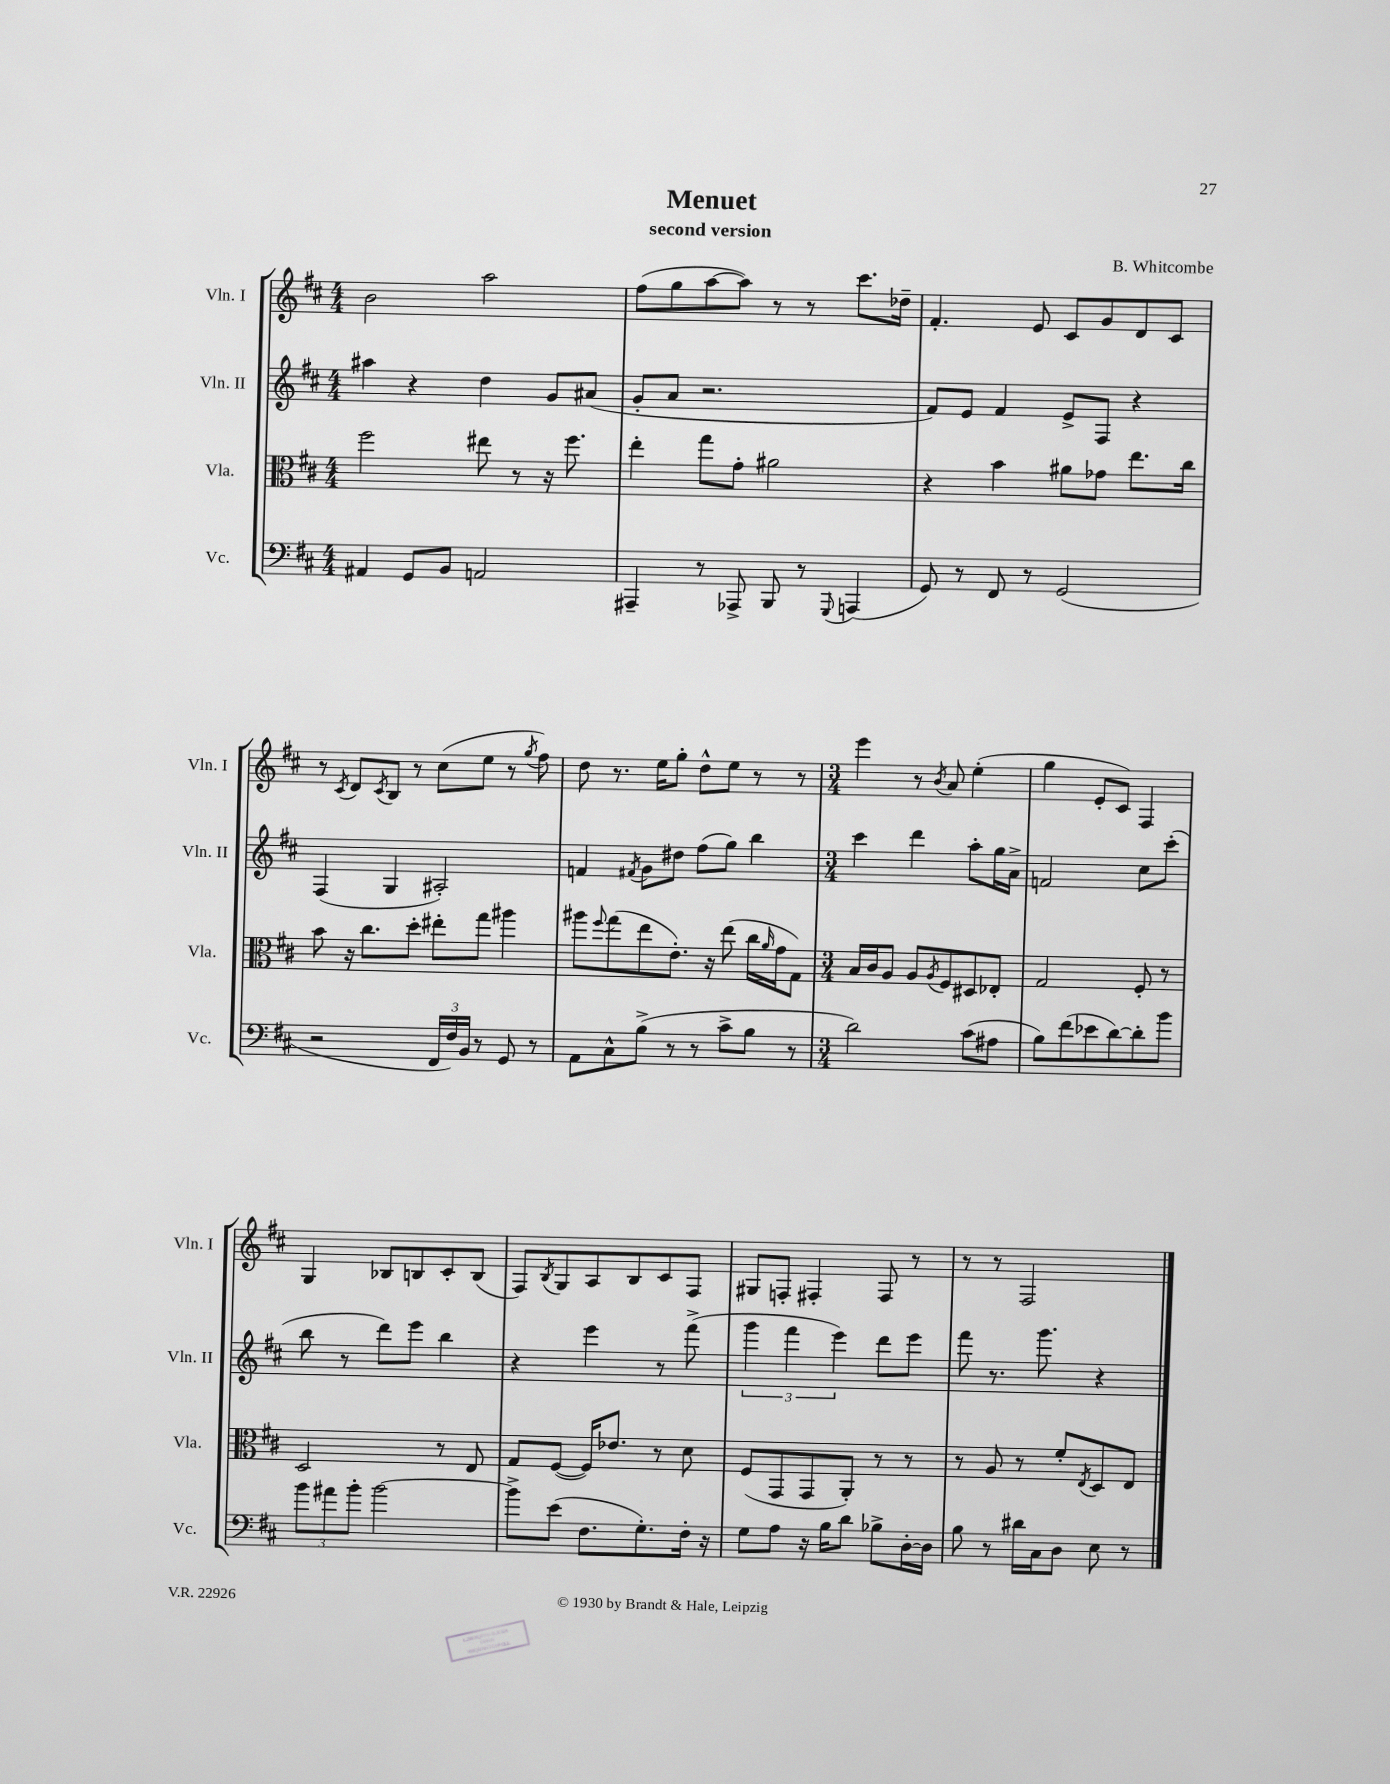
\header { title = "Menuet" composer = "B. Whitcombe" subtitle = "second version" }
<<
\new StaffGroup <<
\new Staff = "s0" \with { instrumentName = "Vln. I" shortInstrumentName = "Vln. I" } {
    \clef treble \key d \major \numericTimeSignature \time 4/4
    b'2 a''2 |
    fis''8( g''8 a''8~ a''8) r8 r8 cis'''8. des''16-- |
    fis'4.-. e'8 cis'8 g'8 d'8 cis'8 |
    r8 \acciaccatura { cis'8 } d'8 \acciaccatura { cis'8 } b8 r8 cis''8( e''8 r8 \acciaccatura { g''8 } fis''8) |
    d''8 r8. e''16 g''8-. d''8-^ e''8 r8 r8 |
    \numericTimeSignature \time 3/4 e'''4 r8 \acciaccatura { b'8 } a'8 e''4-.( |
    g''4 e'8-. cis'8) fis4 |
    g4 bes8 b8 cis'8-. b8( |
    fis8) \acciaccatura { b8 } g8 a8 b8 cis'8 fis8 |
    gis8 f8-. fis4-. fis8 r8 |
    r8 r8 fis2 \bar "|." |
}
\new Staff = "s1" \with { instrumentName = "Vln. II" shortInstrumentName = "Vln. II" } {
    \clef treble \key d \major \numericTimeSignature \time 4/4
    ais''4 r4 d''4 g'8 ais'8( |
    g'8-. a'8 r2. |
    fis'8) e'8 fis'4 e'8-> fis8 r4 |
    fis4( g4 ais2-.) |
    f'4 \acciaccatura { fis'8 } g'8 dis''8 fis''8( g''8) b''4 |
    \numericTimeSignature \time 3/4 cis'''4 d'''4 a''8-. g''16 a'16-> |
    f'2 cis''8 cis'''8-.( |
    b''8 r8 d'''8) e'''8 b''4 |
    r4 e'''4 r8 fis'''8->( |
    \tuplet 3/2 { g'''4 fis'''4 e'''4) } d'''8 e'''8 |
    fis'''8 r8. g'''8. r4 \bar "|." |
}
\new Staff = "s2" \with { instrumentName = "Vla." shortInstrumentName = "Vla." } {
    \clef alto \key d \major \numericTimeSignature \time 4/4
    fis''2 eis''8 r8 r16 fis''8. |
    e''4-. g''8 g'8-. ais'2 |
    r4 b'4 ais'8 ges'8 e''8. cis''16 |
    b'8 r16 cis''8. d''8-. eis''8-. g''8 ais''4 |
    ais''8 \appoggiatura { fis''8 } g''8( e''8 e'8.-.) r16 e''8( cis''16 \grace { a'16 } g'16 g8) |
    \numericTimeSignature \time 3/4 b16 cis'16 a8 a8 \acciaccatura { a8 } fis8 dis8 ees8-. |
    g2 fis8-. r8 |
    d2 r8 e8 |
    g8 fis8~( fis16) ees'8. r8 d'8 |
    fis8( g,8 g,8 a,8-.) r8 r8 |
    r8 a8 r8 fis'8-. \acciaccatura { e8 } d8 e8 \bar "|." |
}
\new Staff = "s3" \with { instrumentName = "Vc." shortInstrumentName = "Vc." } {
    \clef bass \key d \major \numericTimeSignature \time 4/4
    ais,4 g,8 b,8 a,2 |
    ais,,4-- r8 aes,,8-> b,,8 r8 \appoggiatura { g,,8 } a,,4( |
    g,8) r8 fis,8 r8 g,2( |
    r2 \tuplet 3/2 { fis,16 fis16) b,16 } r8 g,8 r8 |
    a,8 cis8-^ b8->( r8 r8 cis'8-> b8 r8 |
    \numericTimeSignature \time 3/4 d'2) cis'8( ais8 |
    b8) fis'8( ees'8 d'8~) d'8-. b'8 |
    \tuplet 3/2 { b'8 ais'8 b'8-. } b'2~ |
    b'8-> e'8( fis8. g8.-.) fis16-. r16 |
    g8 a8 r16 b16 d'8 bes8-> d16~-. d16 |
    b8 r8 dis'16 cis16 d8 e8 r8 \bar "|." |
}
>>
>>
\layout { \context { \Score \remove "Bar_number_engraver" } }
